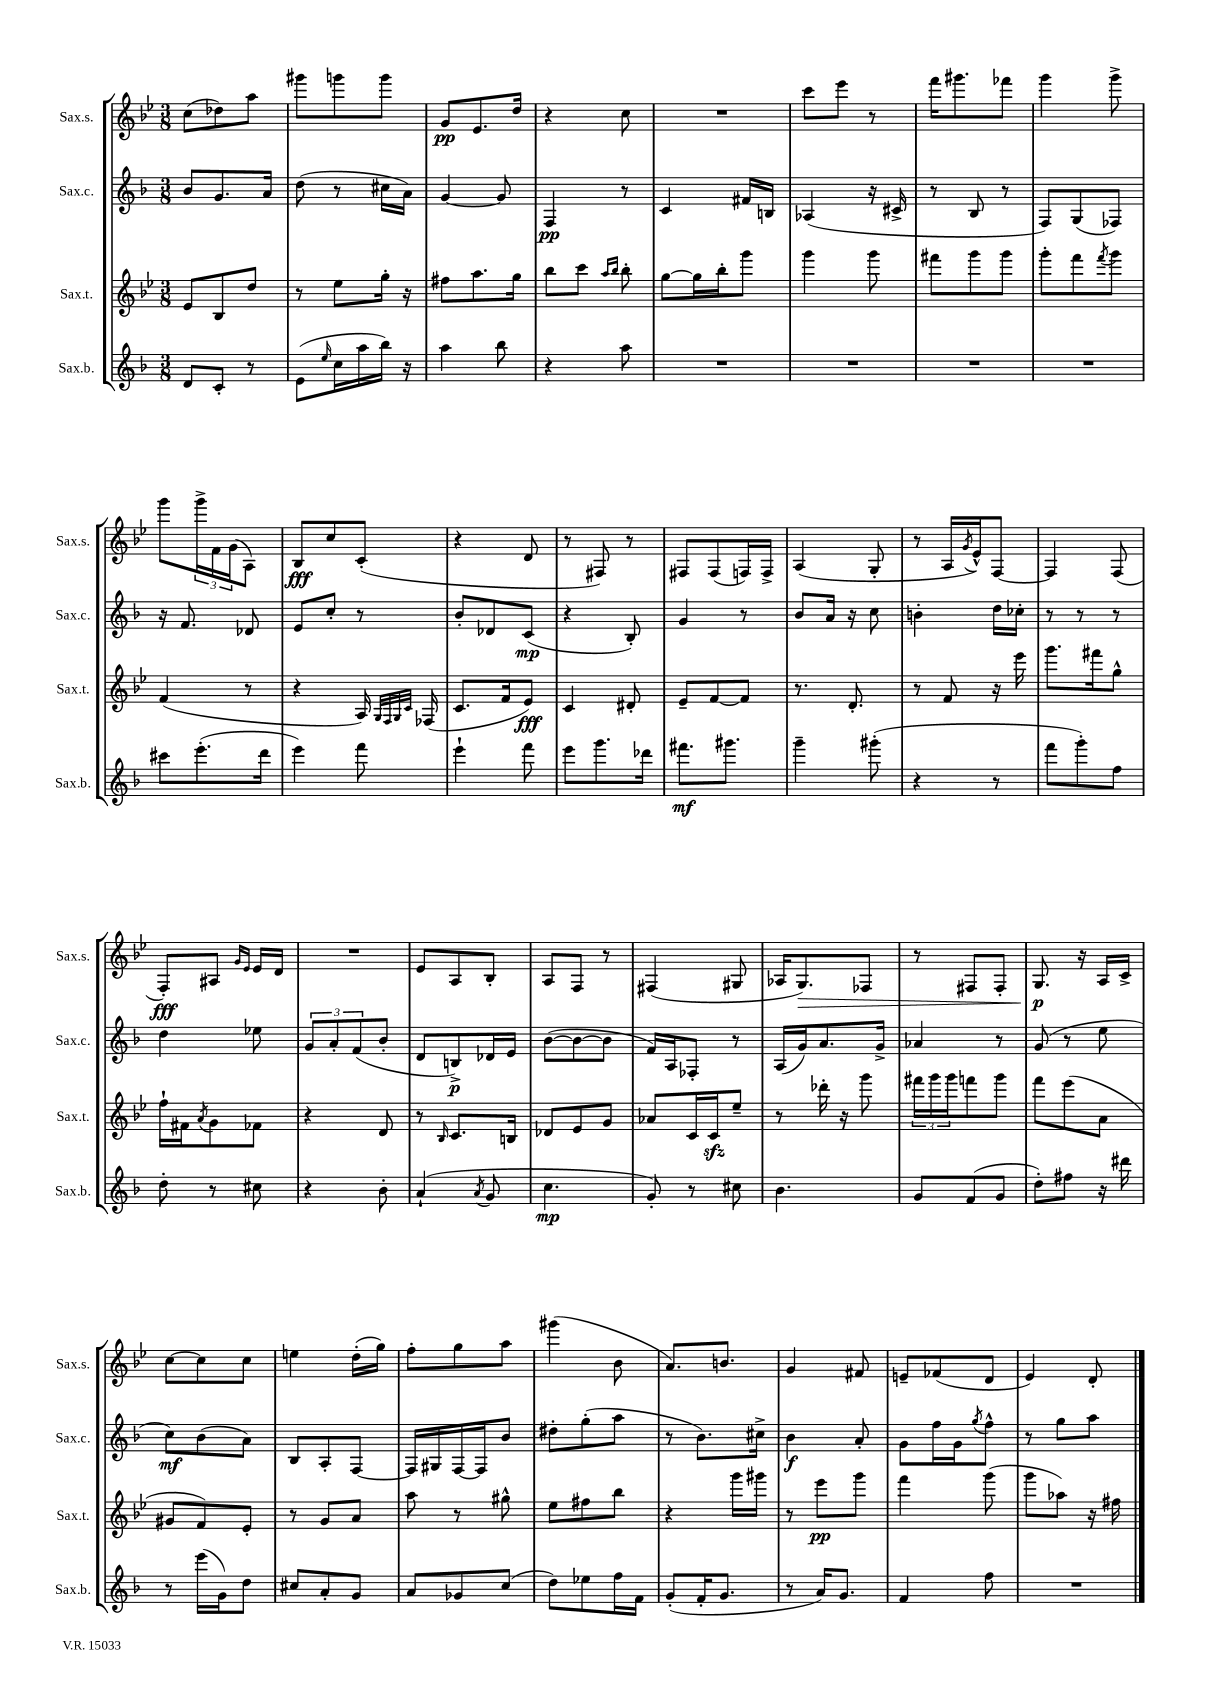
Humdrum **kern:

**kern	**dynam	**kern	**dynam	**kern	**dynam	**kern	**dynam
*part4	*part4	*part3	*part3	*part2	*part2	*part1	*part1
*staff4	*staff4	*staff3	*staff3	*staff2	*staff2	*staff1	*staff1
*I"Sax.b.	*	*I"Sax.t.	*	*I"Sax.c.	*	*I"Sax.s.	*
*I'Sax.b.	*	*I'Sax.t.	*	*I'Sax.c.	*	*I'Sax.s.	*
*clefG2	*	*clefG2	*	*clefG2	*	*clefG2	*
*k[b-]	*	*k[b-e-]	*	*k[b-]	*	*k[b-e-]	*
*M3/8	*	*M3/8	*	*M3/8	*	*M3/8	*
=19	=19	=19	=19	=19	=19	=19	=19
8d/L	.	8e-/L	.	8b-/L	.	(8cc\L	.
8c'/J	.	8B-/	.	8.g/	.	8dd-X\)	.
8r	.	8dd/J	.	.	.	8aa\J	.
.	.	.	.	16a/Jk	.	.	.
=20	=20	=20	=20	=20	=20	=20	=20
(8e\L	.	8r	.	(8dd\	.	8ggg#X\L	.
16qqee/	.	.	.	.	.	.	.
16cc\L	.	8ee-\L	.	8r	.	8gggn\	.
16aa\	.	.	.	.	.	.	.
16bb-\JJ)	.	16gg'\Jk	.	16cc#X\LL	.	8ggg\J	.
16r	.	16r	.	16a\JJ)	.	.	.
=21	=21	=21	=21	=21	=21	=21	=21
4aa\	.	8ff#X\L	.	[4g/	.	8g/L	pp
.	.	8.aa\	.	.	.	8.e-/	.
8bb-\	.	.	.	8g/]	.	.	.
.	.	16gg\Jk	.	.	.	16dd/Jk	.
=22	=22	=22	=22	=22	=22	=22	=22
4r	.	8bb-\L	.	4F/	pp	4r	.
.	.	8ccc\J	.	.	.	.	.
.	.	16qqaa/LL	.	.	.	.	.
.	.	16qqbb-/JJ	.	.	.	.	.
8aa\	.	8bb-'\	.	8r	.	8cc\	.
=23	=23	=23	=23	=23	=23	=23	=23
4.r	.	[8gg\L	.	4c/	.	4.r	.
.	.	16gg\L]	.	.	.	.	.
.	.	16bb-'\J	.	.	.	.	.
.	.	8ggg\J	.	16f#X/LL	.	.	.
.	.	.	.	16Bn/JJ	.	.	.
=24	=24	=24	=24	=24	=24	=24	=24
4.r	.	4ggg\	.	(4A-X/	.	8ccc\L	.
.	.	.	.	.	.	8eee-\J	.
.	.	8ggg\	.	16r	.	8r	.
.	.	.	.	16c#X^/	.	.	.
=25	=25	=25	=25	=25	=25	=25	=25
4.r	.	8fff#X\L	.	8r	.	16fff\KL	.
.	.	.	.	.	.	8.ggg#X\	.
.	.	8ggg\	.	8B-/	.	.	.
.	.	8ggg\J	.	8r	.	8fff-X\J	.
=26	=26	=26	=26	=26	=26	=26	=26
4.r	.	8ggg'\L	.	8F/L)	.	4ggg\	.
.	.	8fff\	.	(8G/	.	.	.
.	.	8qfff/	.	.	.	.	.
.	.	8ggg\J	.	8F-X/J)	.	8ggg^\	.
!!LO:LB:g=z
=27	=27	=27	=27	=27	=27	=27	=27
8ccc#X\L	.	(4f/	.	16r	.	8ggg\L	.
.	.	.	.	8.f/	.	.	.
(8.eee'\	.	.	.	.	.	24ggg^\L	.
.	.	.	.	.	.	24f\	.
.	.	.	.	.	.	(24g\J	.
.	.	8r	.	8d-X/	.	8A\J)	.
16ddd\Jk	.	.	.	.	.	.	.
=28	=28	=28	=28	=28	=28	=28	=28
4eee\)	.	4r	.	8e/L	.	8B-/L	fff
.	.	.	.	8cc'/J	.	8cc/	.
8fff\	.	16A/)	.	8r	.	(8c'/J	.
.	.	32qqG/LLL	.	.	.	.	.
.	.	32qqF/	.	.	.	.	.
.	.	32qqG/	.	.	.	.	.
.	.	32qqc/JJJ	.	.	.	.	.
.	.	(16F-X/	.	.	.	.	.
=29	=29	=29	=29	=29	=29	=29	=29
4eee`\	.	8.c/L	.	8b-'/L	.	4r	.
.	.	.	.	8d-X/	.	.	.
.	.	16f/k	.	.	.	.	.
8fff\	.	8e-/J)	fff	(8c/J	mp	8d/	.
=30	=30	=30	=30	=30	=30	=30	=30
8eee\L	.	4c/	.	4r	.	8r	.
8.ggg\	.	.	.	.	.	8F#X/)	.
.	.	8d#X'/	.	8B-'/)	.	8r	.
16ddd-X\Jk	.	.	.	.	.	.	.
=31	=31	=31	=31	=31	=31	=31	=31
8.fff#X\L	mf	8e-~/L	.	4g/	.	8F#X/L	.
.	.	[8f/	.	.	.	(8F#/	.
8.ggg#X\J	.	.	.	.	.	.	.
.	.	8f/J]	.	8r	.	16Fn/L)	.
.	.	.	.	.	.	16F^/JJ	.
=32	=32	=32	=32	=32	=32	=32	=32
4ggg~\	.	8.r	.	8b-/L	.	(4A/	.
.	.	.	.	16a/Jk	.	.	.
.	.	8.d'/	.	16r	.	.	.
(8ggg#X'\	.	.	.	8cc\	.	8G'/	.
=33	=33	=33	=33	=33	=33	=33	=33
4r	.	8r	.	4bn'\	.	8r	.
.	.	8f/	.	.	.	16A/LL	.
.	.	.	.	.	.	8qg/	.
.	.	.	.	.	.	16e-^^/J)	.
8r	.	16r	.	16dd\LL	.	[8F/J	.
.	.	16eee-\	.	16cc-X'\JJ	.	.	.
=34	=34	=34	=34	=34	=34	=34	=34
8fff\L	.	8.ggg\L	.	8r	.	4F/]	.
8ggg'\)	.	.	.	8r	.	.	.
.	.	16fff#X\k	.	.	.	.	.
8ff\J	.	8gg^^\J	.	8r	.	(8F/	.
!!LO:LB:g=z
=35	=35	=35	=35	=35	=35	=35	=35
8dd'\	.	16ff`\LL	.	4dd\	.	8F'/L)	fff
.	.	16f#X\J	.	.	.	.	.
.	.	8qa/	.	.	.	.	.
8r	.	8g\	.	.	.	8A#X/J	.
.	.	.	.	.	.	16qqg/LL	.
.	.	.	.	.	.	16qqe-/JJ	.
8cc#X\	.	8f-X\J	.	8ee-X\	.	16e-/LL	.
.	.	.	.	.	.	16d/JJ	.
=36	=36	=36	=36	=36	=36	=36	=36
4r	.	4r	.	12g/L	.	4.r	.
.	.	.	.	12a'/	.	.	.
.	.	.	.	(12f/	.	.	.
8b-'\	.	8d/	.	8b-'/J	.	.	.
=37	=37	=37	=37	=37	=37	=37	=37
(4a`/	.	8r	.	8d/L	.	8e-/L	.
.	.	16qqB-/	.	.	.	.	.
.	.	8.c/L	.	8Bn^/)	p	8A/	.
8qa/	.	.	.	.	.	.	.
8g/	.	.	.	16d-X/L	.	8B-'/J	.
.	.	16Bn/Jk	.	16e/JJ	.	.	.
=38	=38	=38	=38	=38	=38	=38	=38
4.cc\	mp	8d-X/L	.	([8b-\L	.	8A/L	.
.	.	8e-/	.	8b-\_	.	8F/J	.
.	.	8g/J	.	8b-\J]	.	8r	.
=39	=39	=39	=39	=39	=39	=39	=39
8g'/)	.	8a-X/L	.	16f/LL)	.	(4F#X/	.
.	.	.	.	16A/J	.	.	.
8r	.	16c/L	.	8F-X'/J	.	.	.
.	.	16czz/J	.	.	.	.	.
8cc#X\	.	8ee-~/J	.	8r	.	8G#X/	.
=40	=40	=40	=40	=40	=40	=40	=40
4.b-\	.	8r	.	(16A/LL	.	16A-X/KL	.
!	!	!	!	!	!	!	!LO:HP:b
.	.	.	.	16g/J)	.	8.G/)	>
.	.	16ddd-X'\	.	8.a/	.	.	.
.	.	16r	.	.	.	.	.
.	.	8ggg\	.	.	.	8F-X/J	.
.	.	.	.	16g^/Jk	.	.	.
=41	=41	=41	=41	=41	=41	=41	=41
8g/L	.	24fff#X\LL	.	4a-X/	.	8r	.
.	.	24ggg\	.	.	.	.	.
.	.	24ggg\J	.	.	.	.	.
(8f/	.	8fffn\	.	.	.	8F#X/L	.
8g/J	.	8ggg\J	.	8r	.	8F#'/J	.
=42	=42	=42	=42	=42	=42	=42	=42
8dd'\L)	.	8fff\L	.	(8g/	.	8.G/	p
8ff#X\J	.	(8eee-\	.	8r	.	.	.
.	.	.	.	.	.	16r	]
16r	.	8a\J	.	8ee\	.	16A/LL	.
16ddd#X\	.	.	.	.	.	16c^/JJ	.
!!LO:LB:g=z
=43	=43	=43	=43	=43	=43	=43	=43
8r	.	8g#X/L	.	8cc\L)	mf	[8cc\L	.
(16eee\LL	.	8f/)	.	(8b-\	.	8cc\]	.
16g\J)	.	.	.	.	.	.	.
8dd\J	.	8e-'/J	.	8a\J)	.	8cc\J	.
=44	=44	=44	=44	=44	=44	=44	=44
8cc#X/L	.	8r	.	8B-/L	.	4een\	.
8a'/	.	8g/L	.	8A'/	.	.	.
8g/J	.	8a/J	.	[8F/J	.	(16dd'\LL	.
.	.	.	.	.	.	16gg\JJ)	.
=45	=45	=45	=45	=45	=45	=45	=45
8a/L	.	8aa\	.	16F/LL]	.	8ff'\L	.
.	.	.	.	16G#X/	.	.	.
8g-X/	.	8r	.	[16F/	.	8gg\	.
.	.	.	.	16F/J]	.	.	.
(8cc/J	.	8gg#X^^\	.	8b-/J	.	8aa\J	.
=46	=46	=46	=46	=46	=46	=46	=46
8dd\L)	.	8ee-\L	.	8dd#X'\L	.	(4ggg#X\	.
8ee-X\	.	8ff#X\	.	(8gg'\	.	.	.
16ff\L	.	8bb-\J	.	8aa\J	.	8b-\	.
16f\JJ	.	.	.	.	.	.	.
=47	=47	=47	=47	=47	=47	=47	=47
(8g'/L	.	4r	.	8r	.	8.a/L)	.
16f'/K	.	.	.	8.b-\L)	.	.	.
8.g/J	.	.	.	.	.	8.bn/J	.
.	.	16ggg\LL	.	.	.	.	.
.	.	16ggg#X\JJ	.	16cc#X^\Jk	.	.	.
=48	=48	=48	=48	=48	=48	=48	=48
8r	.	8r	.	4b-\	f	4g/	.
16a/KL)	.	8eee-\L	pp	.	.	.	.
8.g/J	.	.	.	.	.	.	.
.	.	8ggg\J	.	8a'/	.	8f#X/	.
=49	=49	=49	=49	=49	=49	=49	=49
4f/	.	4fff\	.	8g\L	.	8en~/L	.
.	.	.	.	16ff\L	.	(8f-X/	.
.	.	.	.	16g\J	.	.	.
.	.	.	.	8qgg/	.	.	.
8ff\	.	(8ggg\	.	8ff^^\J	.	8d/J	.
=50	=50	=50	=50	=50	=50	=50	=50
4.r	.	8ggg\L	.	8r	.	4e-/)	.
.	.	8aa-X\J)	.	8gg\L	.	.	.
.	.	16r	.	8aa\J	.	8d'/	.
.	.	16ff#X\	.	.	.	.	.
==	==	==	==	==	==	==	==
*-	*-	*-	*-	*-	*-	*-	*-
